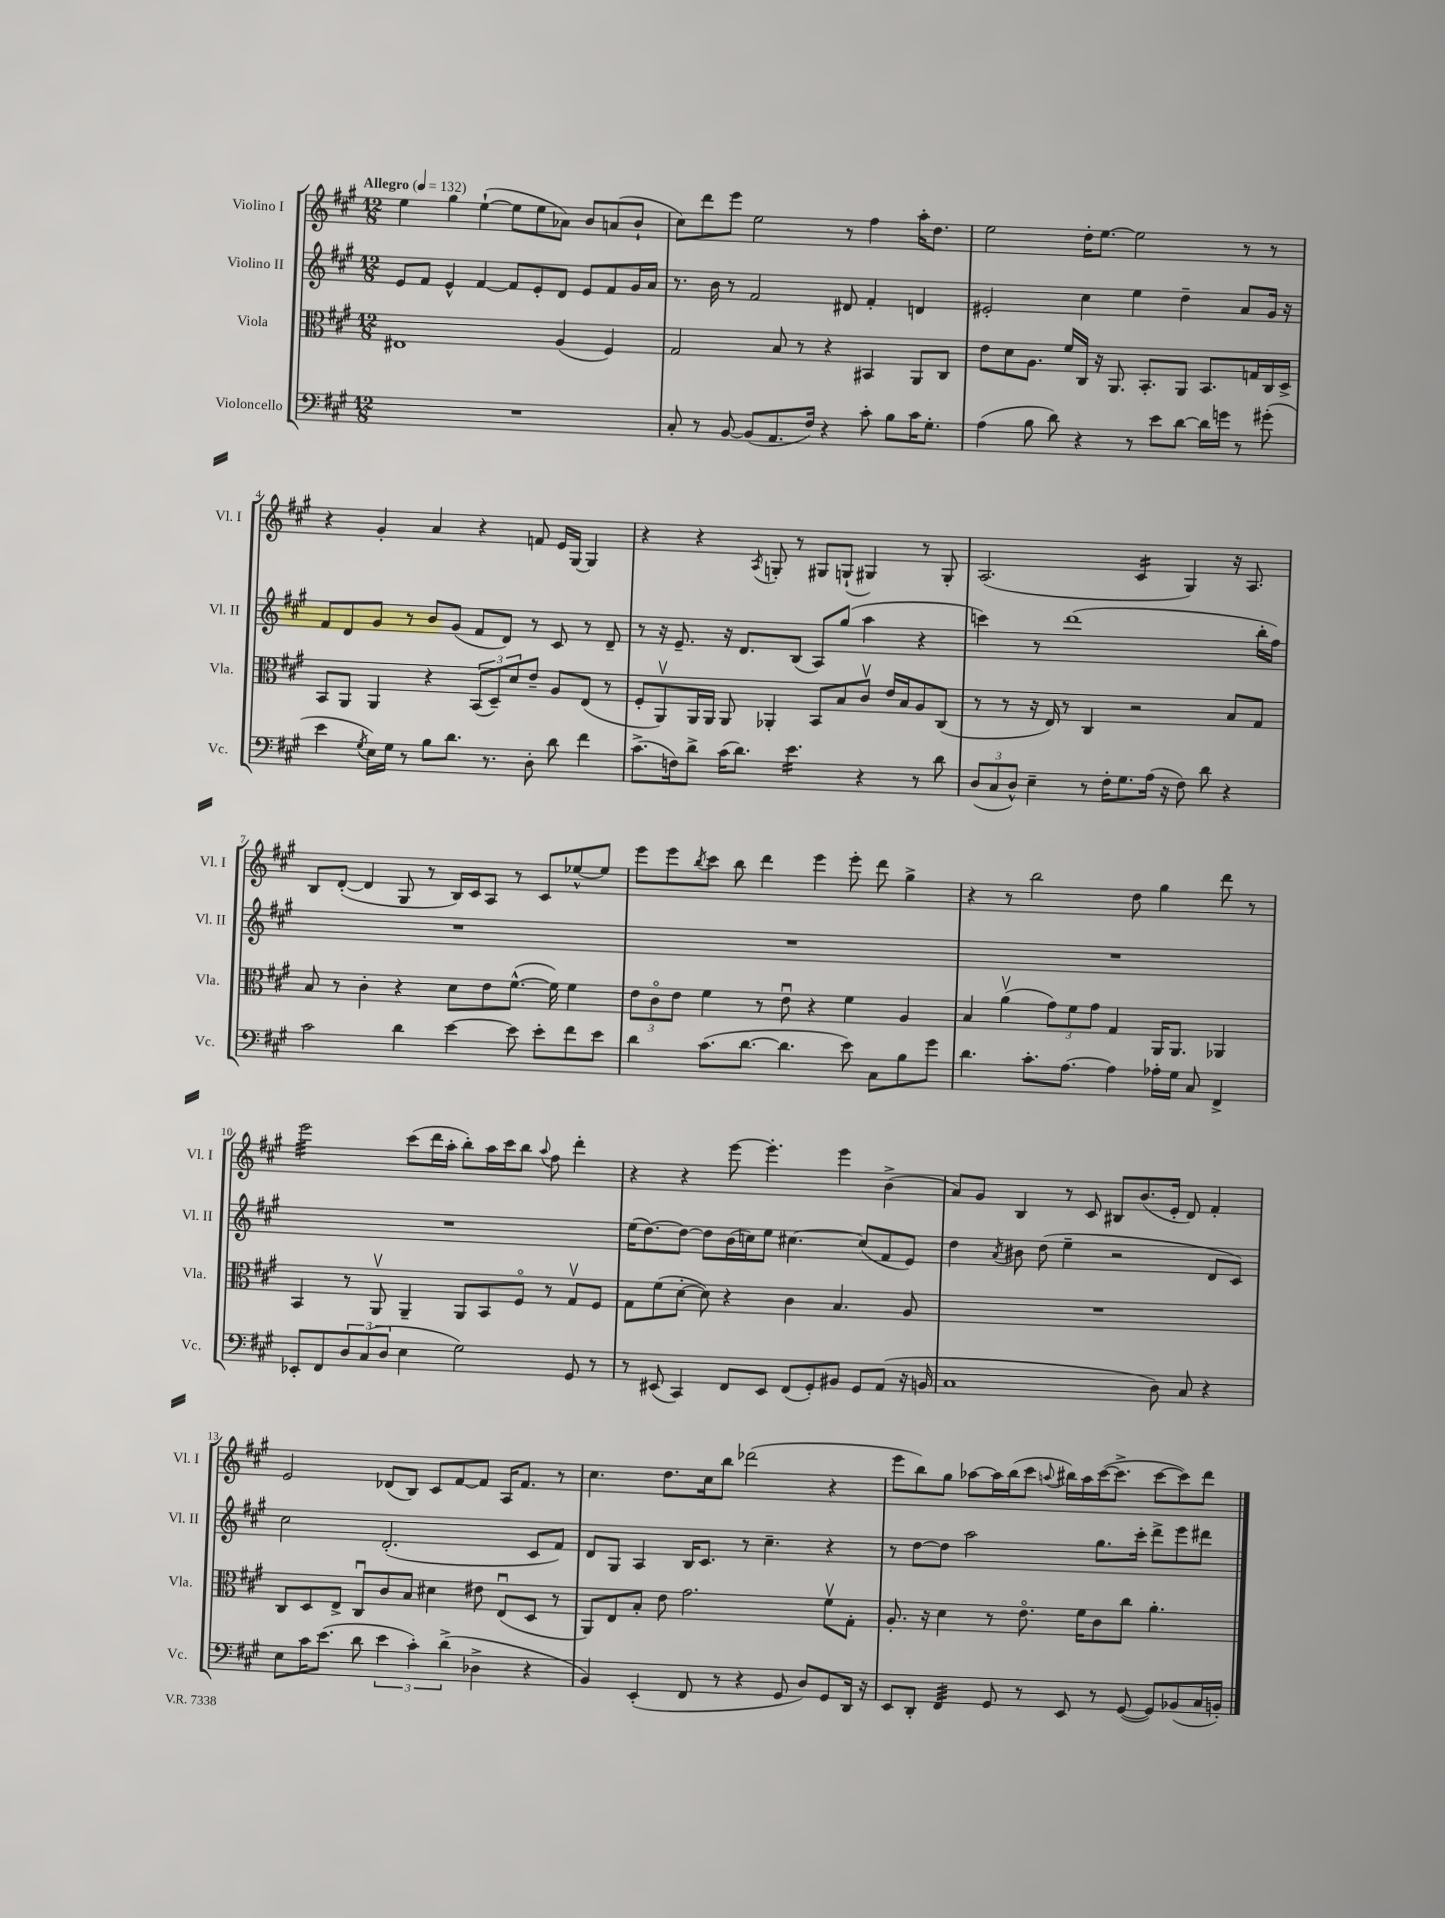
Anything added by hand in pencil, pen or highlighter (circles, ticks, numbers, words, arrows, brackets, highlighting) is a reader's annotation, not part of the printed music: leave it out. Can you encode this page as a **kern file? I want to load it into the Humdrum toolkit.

**kern	**kern	**kern	**kern
*staff4	*staff3	*staff2	*staff1
*clefF4	*clefC3	*clefG2	*clefG2
*k[f#c#g#]	*k[f#c#g#]	*k[f#c#g#]	*k[f#c#g#]
*M12/8	*M12/8	*M12/8	*M12/8
*MM132	*MM132	*MM132	*MM132
1.r	1E#	8e	4ee
.	.	8f#	.
.	.	4e^^	4gg#
.	.	[4f#	([4ee`
.	.	8f#]	8ee]
.	.	8e'	8ee
.	(4A	8d	8a-)
.	.	8e	8b
.	4F#)	8f#	(8a
.	.	16g#	8b`
.	.	16a	.
=	=	=	=
8C#'	2G#	8.r	8cc#)
8r	.	.	8ddd
.	.	16b	.
[8BB	.	8r	8eee
(8BB]	.	2f#	2ee
8.AA	8B	.	.
.	8r	.	.
16F#)	.	.	.
4r	4r	.	.
.	.	8d#	8r
8c#'	4BB#	4f#'	4ff#
8B	.	.	.
16c#	8AA	4d	16aa'
8.G#'	.	.	8.dd
.	8C#	.	.
=	=	=	=
(4A	8e	2e#'	2ee
.	8d	.	.
8B	8.A	.	.
8d)	.	.	.
.	16f#	.	.
4r	16C#	4cc#	16dd'
.	16r	.	[8.ee
.	8.AA	.	.
8r	.	4ee	2ee]
.	8.BB'	.	.
8e	.	.	.
[8d	8AA	4dd~	.
16d]	8.BB	.	.
16g	.	.	.
8r	.	8a	8r
.	16G	.	.
(8g#'	16C#	16g#	8r
.	16D^	16r	.
=	=	=	=
4e	8BB	8f#	4r
.	8AA	8d	.
8qG#	.	.	.
16E)	4AA	8g#	4g#'
16G#	.	.	.
8r	.	8r	.
8B	4r	8b	4a
8.d	.	(8g#	.
.	(12BB	8f#	4r
8.r	.	.	.
.	12D~)	.	.
.	.	8d)	.
.	12d	.	.
8D'	8e~	8r	8f
8d	8A	8c#	16e
.	.	.	[16G#
4f#	(8E	8r	4G#]
.	8r	8d~	.
=	=	=	=
(8.c#^	8F#'	8r	4r
.	8AAv)	16r	.
16F)	.	8.e~	.
8d^	16AA	.	4r
.	16AA	.	.
(16c#	8AA	16r	.
8.d)	.	8.d	.
.	.	.	8qA
.	4AA-'	.	8G'
4.e	.	(8B	8r
.	8BB	8A)	8G#
.	8B	(8gg#	(8G`
4r	8c#v	4aa	4G#)
.	16e	.	.
.	16B	.	.
8r	8A	4r	8r
8d	(8C#	.	8G#'
=	=	=	=
(12D	8r	4ccc)	(2.A
12C#	.	.	.
.	8r	.	.
12D^^)	.	.	.
4E~	16r	8r	.
.	16E)	.	.
.	8r	(1ddd	.
8r	4C#	.	.
16F#'	.	.	.
8.G#	.	.	.
.	2r	.	4c#
(16A	.	.	.
16r	.	.	.
8F#)	.	.	4G#)
8d	.	.	.
4r	8B	.	16r
.	.	.	8.A
.	8G#	16bb'	.
.	.	16ff#)	.
=	=	=	=
2c#	8B	1.r	8B
.	8r	.	([8d'
.	4c#'	.	4d]
4d	4r	.	8G#
.	.	.	8r
[4e	8d	.	16B)
.	.	.	16c#
.	8e	.	8A
8e]	([8.f#^^	.	8r
8e'	.	.	8c#
.	16f#])	.	.
8f#	4f#	.	[8ee-^^
8e	.	.	8ee-]
=	=	=	=
4d	12e	1.r	8eee
.	12c#o	.	.
.	.	.	8eee
.	12e	.	.
.	.	.	8qbb
(8.c#	4f#	.	8ccc#
.	.	.	8bb
[8.d	.	.	.
.	8r	.	4ddd
4.d]	8eu	.	.
.	4r	.	4eee
8e)	4f#	.	8eee'
8C#	.	.	8ddd
8B	4A	.	4gg#^
8g#	.	.	.
=	=	=	=
4.d	4B	1.r	4r
.	(4av	.	8r
8.c#'	.	.	2bb
.	12g#)	.	.
[8.A	.	.	.
.	12f#	.	.
.	12g#	.	.
4A]	4G#	.	.
.	.	.	8dd
16A-'	16AA	.	4gg#
16G#	8.AA	.	.
8C#	.	.	.
4FF#^	4AA-	.	8ddd
.	.	.	8r
=	=	=	=
8EE-'	4BB	1.r	2eee
8FF#	.	.	.
12D	8r	.	.
(12C#	.	.	.
.	8AAv	.	.
12D	.	.	.
4E	4AA~	.	(8ccc#
.	.	.	16ddd
.	.	.	16aa'
2G#)	8AA	.	8bb')
.	8BB	.	16aa
.	.	.	16ccc#
.	8F#o	.	8bb
.	.	.	8qqaa
.	8r	.	8ff#
8GG#	8G#v	.	4ddd'
8r	8F#	.	.
=	=	=	=
8r	8G#	(16ee	4r
.	.	[8.dd)	.
(8EE#	(8f#	.	.
4CC#)	[8d'	8dd_	4r
.	8d])	8dd]	.
8FF#	4r	(16b	[8eee
.	.	16cc)	.
8EE#	.	8ee	4.eee']
(8FF#	4c#	[4.cc#	.
8GG#')	.	.	.
8BB#	4.B	.	4eee
8GG#	.	(8cc#]	.
(8AA	.	8f#	(4b^
16r	8A	8e)	.
16BB	.	.	.
=	=	=	=
1C#	1.r	4dd	8a)
.	.	.	8g#
.	.	8qa	.
.	.	8b#	4B
.	.	(8dd	.
.	.	4ee~	8r
.	.	.	8c#
.	.	2r	8B#
.	.	.	(8.b
8D)	.	.	.
.	.	.	16e'
8C#	.	.	8d)
4r	.	8d	4f#'
.	.	8c#)	.
=	=	=	=
8E	8C#	2cc#	2e
16c#	8D	.	.
(8.e	.	.	.
.	8E^	.	.
8d	8C#u	.	.
6e	8c#	(2.d'	(8d-
.	8B	.	8B)
6c#')	.	.	.
.	4d#	.	8c#
(6d^	.	.	.
.	.	.	[8f#
4D-^	8e#	.	8f#]
.	(8Eu	.	16A
.	.	.	8.f#
4r	8D	8c#	.
.	8r	8f#)	8r
=	=	=	=
4BB)	8AA)	8d	4.cc#
.	8E	8G#	.
(4EE'	8B'	4A	.
.	8e	.	8.dd
8FF#	2.g#	16B	.
.	.	8.c#	16cc#
8r	.	.	8bb
4r	.	8r	(2ddd-
.	.	4.cc#~	.
8GG#	.	.	.
8D)	.	.	.
8GG#	8f#v	4r	4r
16DD	8G#'	.	.
16r	.	.	.
=	=	=	=
8EE	8.A'	8r	8eee
8DD'	.	[8dd	8bb)
.	16r	.	.
4FF#	4d	8dd]	8gg#
.	.	2aa	[8aa-
8GG#	8r	.	16aa-]
.	.	.	(16bb
8r	8.eo	.	8ccc#
.	.	.	8qqaa
8EE	.	.	16bb#)
.	16f#	.	16aa
8r	8c#	8.gg#	([16ccc#
.	.	.	8.ccc#^]
([8GG#	8cc#	.	.
.	.	16ccc#'	.
8GG#])	4.a'	8ddd^	[8ccc#
(8BB-	.	8eee	8ccc#])
16C#	.	8ddd#	8ddd
16BB')	.	.	.
==	==	==	==
*-	*-	*-	*-
